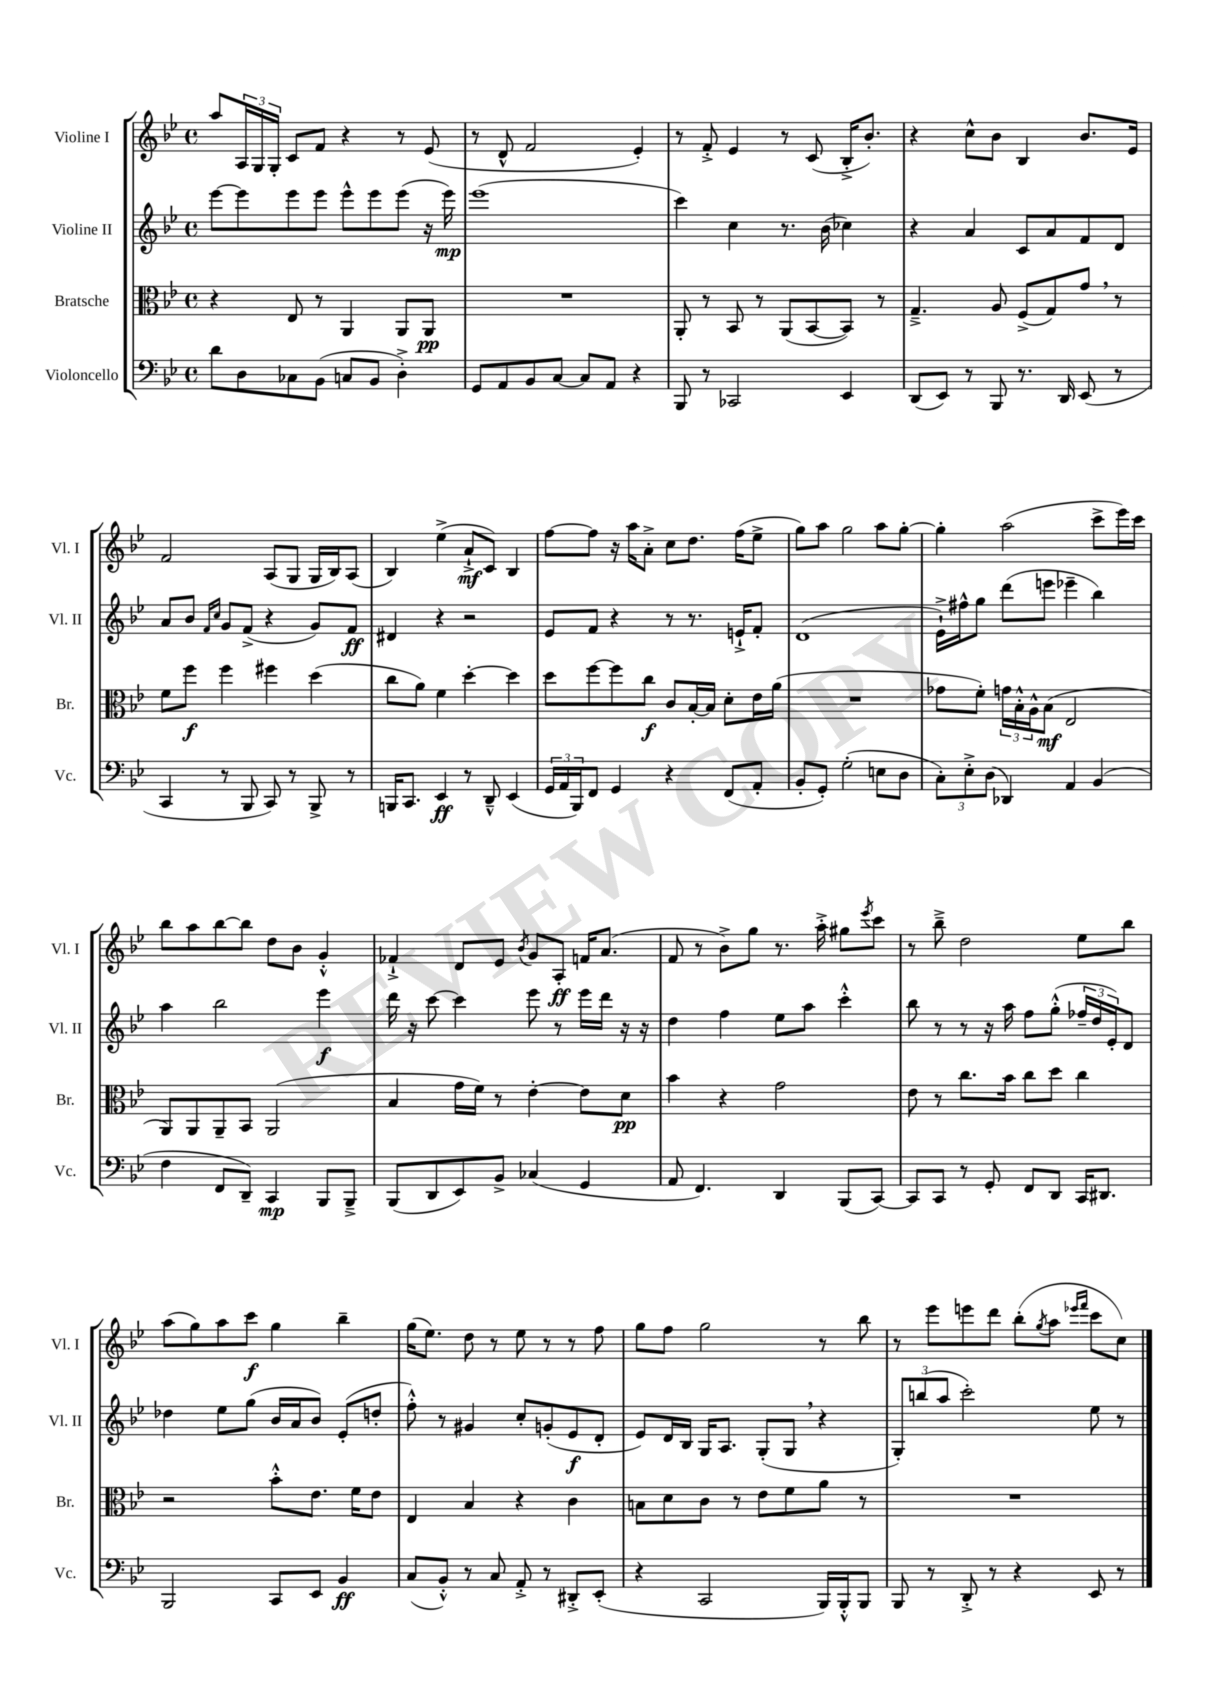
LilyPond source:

<<
\new StaffGroup <<
\new Staff = "s0" \with { instrumentName = "Violine I" shortInstrumentName = "Vl. I" } {
    \clef treble \key bes \major \defaultTimeSignature \time 4/4
    a''8 \tuplet 3/2 { a16 g16 g16-. } c'8 f'8 r4 r8 ees'8( |
    r8 d'8-^ f'2 ees'4-.) |
    r8 f'8-.-> ees'4 r8 c'8( bes16-.-> bes'8.-.) |
    r4 c''8-^ bes'8 bes4 bes'8. ees'16 |
    f'2 a8( g8 g16 bes16) a8( |
    bes4) ees''4->( a'8-!->\mf c'8) bes4 |
    f''8~ f''8 r16 a''16 a'8-.-> c''8 d''8. f''16( ees''8-> |
    g''8) a''8 g''2 a''8 g''8~-. |
    g''4-. a''2( c'''8-> ees'''16) c'''16 |
    bes''8 a''8 bes''8~ bes''8 d''8 bes'8 g'4-.-^ |
    fes'4-!-> d'8 ees'8 \acciaccatura { bes'8 } g'8 a8-.\ff f'16 a'8.( |
    f'8 r8 bes'8->) g''8 r8. a''16-.-> gis''8 \acciaccatura { ees'''8 } c'''8 |
    r8 bes''8---> d''2 ees''8 bes''8 |
    a''8( g''8) a''8 c'''8\f g''4 bes''4-- |
    g''16( ees''8.) d''8 r8 ees''8 r8 r8 f''8 |
    g''8 f''8 g''2 r8 bes''8 |
    r8 ees'''8 e'''8 d'''8 bes''8-.( \acciaccatura { g''8 } a''8 \grace { ees'''16 f'''16 } c'''8 c''8) \bar "|." |
}
\new Staff = "s1" \with { instrumentName = "Violine II" shortInstrumentName = "Vl. II" } {
    \clef treble \key bes \major \defaultTimeSignature \time 4/4
    ees'''8~ ees'''8 ees'''8 ees'''8 ees'''8-^ ees'''8 ees'''8( r16 ees'''16\mp) |
    ees'''1( |
    c'''4) c''4 r8. bes'16( ces''4) |
    r4 a'4 c'8 a'8 f'8 d'8 |
    a'8 bes'8 \grace { f'16 c''16 } g'8 f'8->( r4 g'8) f'8\ff |
    dis'4 r4 r2 |
    ees'8 f'8 r4 r8 r8. e'16-!-> f'8-. |
    d'1( |
    ees'16-!->) fis''16-^ g''8 d'''8( e'''8 ees'''4-- bes''4) |
    a''4 bes''2 ees'''4\f |
    d'''16 r16 c'''8~ c'''4 ees'''8 r8 ees'''16 d'''16 r16 r16 |
    d''4 f''4 ees''8 a''8 c'''4-.-^ |
    bes''8 r8 r8 r16 a''16 f''8 g''8-.-^( \tuplet 3/2 { fes''16-- d''16 ees'16-.) } d'8 |
    des''4 ees''8 g''8( bes'16 a'16 bes'8) ees'8-.( d''8-. |
    f''8-.-^) r8 gis'4 c''8-. g'8-.( ees'8\f d'8-. |
    ees'8) d'16 bes16 g16 a8. g8-.( g8 \breathe r4 |
    \tuplet 3/2 { g8-.) b''8( a''8 } c'''2-.) ees''8 r8 \bar "|." |
}
\new Staff = "s2" \with { instrumentName = "Bratsche" shortInstrumentName = "Br." } {
    \clef alto \key bes \major \defaultTimeSignature \time 4/4
    r4 ees8 r8 a,4 a,8 a,8\pp |
    R1 |
    a,8-. r8 bes,8 r8 a,8( bes,8~ bes,8) r8 |
    g4.---> a8 f8->( g8) g'8 \breathe r8 |
    f'8 f''8\f f''4 fis''4 d''4( |
    c''8 a'8) f'4 d''4~-. d''4 |
    d''8 f''8~ f''8 c''8\f c'8 bes16~-. bes16 d'8-. ees'16 a'16( |
    R1 |
    ges'8 f'8-.) \tuplet 3/2 { g'16 bes16-.-^ a16-^ } bes8\mf( ees2 |
    a,8) a,8 a,8-- bes,8 a,2( |
    bes4 g'16 f'16) r8 ees'4~-. ees'8 d'8\pp |
    bes'4 r4 g'2 |
    ees'8 r8 c''8. bes'16 c''8 d''8 c''4 |
    r2 bes'8-.-^ ees'8. f'16 ees'8 |
    ees4 bes4 r4 c'4 |
    b8 d'8 c'8 r8 ees'8 f'8 a'8 r8 |
    R1 \bar "|." |
}
\new Staff = "s3" \with { instrumentName = "Violoncello" shortInstrumentName = "Vc." } {
    \clef bass \key bes \major \defaultTimeSignature \time 4/4
    d'8 d8 ces8 bes,8( c8 bes,8 d4-.->) |
    g,8 a,8 bes,8 c8~ c8 a,8 r4 |
    bes,,8 r8 ces,2 ees,4 |
    d,8( ees,8) r8 bes,,8 r8. d,16 ees,8( r8 |
    c,4 r8 bes,,8 c,8) r8 bes,,8-> r8 |
    b,,16 c,8. ees,4\ff r8 d,8---^ ees,4( |
    \tuplet 3/2 { g,16 a,16 bes,,16) } f,8 g,4 r4 f,8( a,8-. |
    bes,8-. g,8-.) g2-.( e8 d8 |
    \tuplet 3/2 { c8-.) ees8-.-> d8( } des,4) a,4 bes,4( |
    f4 f,8 d,8--) c,4\mp bes,,8 bes,,8---> |
    bes,,8( d,8 ees,8) bes,8-> ces4( g,4 |
    a,8 f,4.) d,4 bes,,8( c,8~) |
    c,8 c,8 r8 g,8-. f,8 d,8 c,16 dis,8. |
    bes,,2 c,8 ees,8 bes,4\ff |
    c8( bes,8-.-^) r8 c8 a,8-.-> r8 dis,8-.-> ees,8-.( |
    r4 c,2 bes,,16) bes,,16-.-^ bes,,8 |
    bes,,8 r8 d,8-.-> r8 r4 ees,8 r8 \bar "|." |
}
>>
>>
\layout { \context { \Score \remove "Bar_number_engraver" } }
